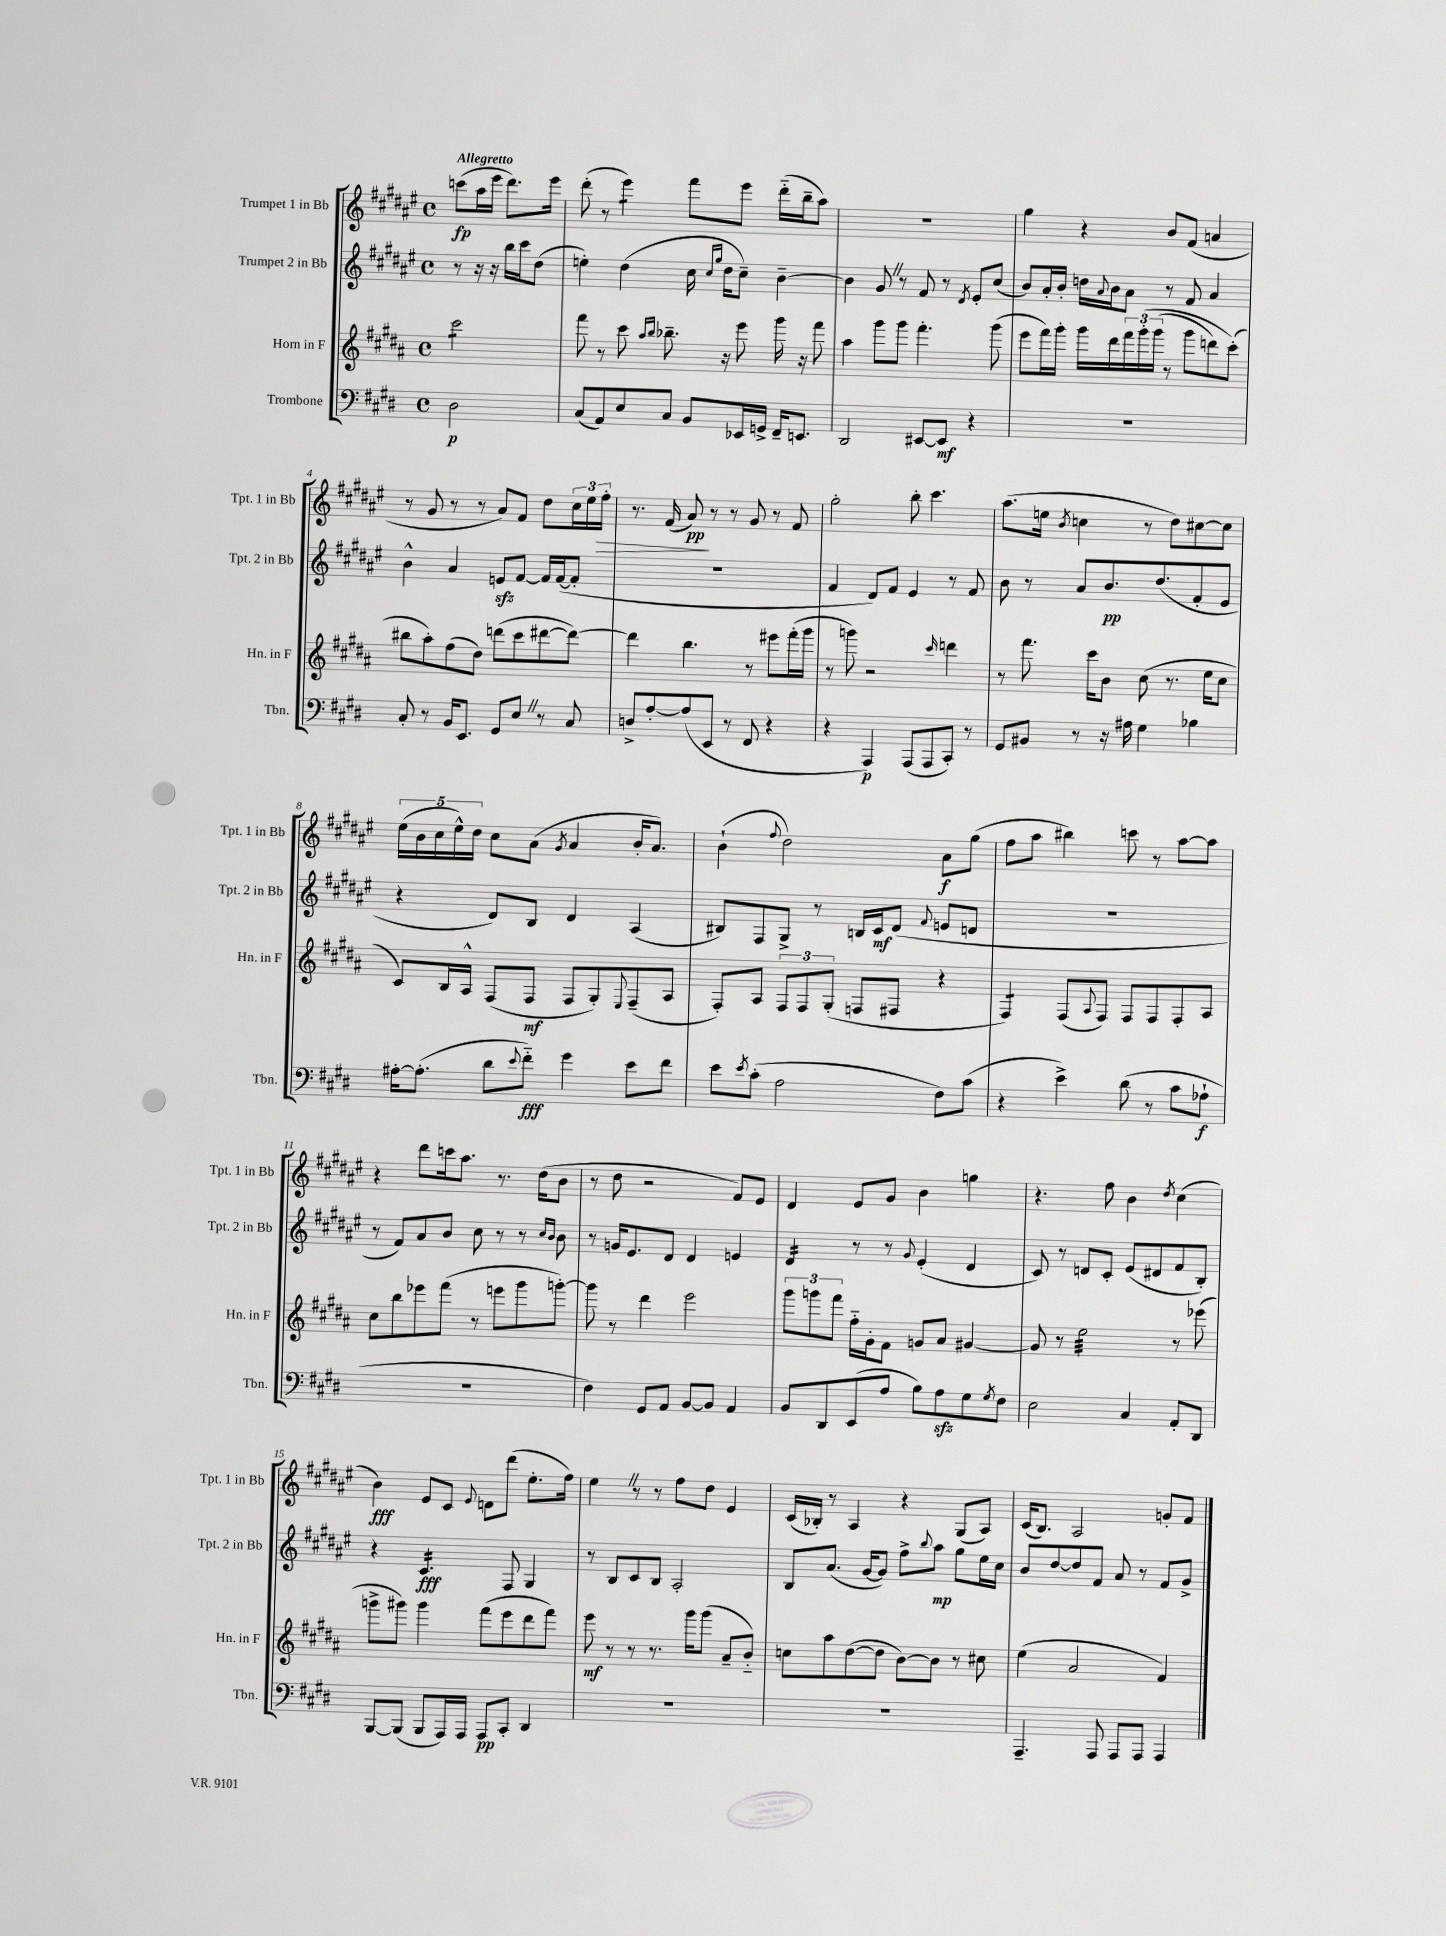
<<
\new StaffGroup <<
\new Staff = "s0" \with { instrumentName = "Trumpet 1 in Bb" shortInstrumentName = "Tpt. 1 in Bb" } {
    \clef treble \key fis \major \defaultTimeSignature \time 4/4 \partial 2 \tempo "Allegretto"
    c'''8\fp( ais''16 eis'''16 dis'''8.) eis'''16 |
    dis'''8-.( r8 eis'''4:8) fis'''8 eis'''8 dis'''16-_( b''16-- ais''8) |
    R1 |
    gis''4 r4 b'8 fis'8( a'4 |
    r8 gis'8 r8 r8 ais'8) fis'8 dis''8 \tuplet 3/2 { cis''16 eis''16 fis''16-.\> } |
    r8. fis'16( ais'8\pp\!) r8 r8 gis'8 r8 fis'8 |
    gis''2-. b''8-. cis'''4. |
    ais''8.( e''16 \acciaccatura { b'8 } c''4 r8 dis''8) cis''8~ cis''8 |
    \tuplet 5/4 { eis''16( b'16 cis''16 eis''16-^) dis''16 } cis''8 ais'8( \acciaccatura { gis'8 } ais'4 b'16-. ais'8.) |
    b'4-!( \appoggiatura { fis''8 } dis''2) ais'8\f gis''8( |
    fis''8 ais''8 bis''4) c'''8 r8 ais''8~ ais''8 |
    r4 dis'''8 c'''16 ais''8. r8. dis''16( b'8 |
    r8 dis''8 r2 fis'8) eis'8 |
    dis'4 eis'8 gis'8 b'4 g''4 |
    r4. fis''8 b'4 \acciaccatura { dis''8 } cis''4( |
    b'4\fff) eis'8 cis'8 \appoggiatura { eis'8 } d'8 dis'''8( eis''8.-. fis''16) |
    eis''4 \once \override BreathingSign.text = \markup { \musicglyph "scripts.caesura.straight" } \breathe r8 r8 fis''8 dis''8 eis'4 |
    cis'16( bes16-.) r8 ais4 r4 gis8( ais8) |
    cis'16( b8.) ais2 g'8-. fis'8 \bar "|." |
}
\new Staff = "s1" \with { instrumentName = "Trumpet 2 in Bb" shortInstrumentName = "Tpt. 2 in Bb" } {
    \clef treble \key fis \major \defaultTimeSignature \time 4/4 \partial 2
    r8 r16 r16 b''16 cis'''16 dis''8( |
    e''4-.) dis''4( cis''16 \grace { cis''16 gis''16 } dis''16 cis''8--) b'4~-- |
    b'4 gis'8 \once \override BreathingSign.text = \markup { \musicglyph "scripts.caesura.straight" } \breathe r8 fis'8 r8 \acciaccatura { dis'8 } eis'8-. cis''8( |
    b'8) ais'16-. b'16-. d''16 \appoggiatura { ais'8 } b'16 ais'8 r8 fis'8 ais'4 |
    b'4-^ ais'4 e'8\sfz fis'8~ fis'16 fis'16~( fis'8-. |
    R1 |
    fis'4 dis'8) fis'8 eis'4 r8 fis'8 |
    b'8 r8 ais'8 b'8.\pp dis''8.( fis'8-. eis'8 |
    r4 dis'8) b8 dis'4 ais4( |
    bis8) fis8 gis8-> r8 b16 cis'16\mf dis'8( \appoggiatura { fis'8 } e'8 d'8 |
    R1 |
    r8 fis'8) ais'8 b'8 cis''8 r8 r8 \grace { cis''16 b'16 } b'8 |
    r8 g'16 eis'8. dis'8 dis'4 e'4 |
    dis'4:16 r8 r8 \appoggiatura { gis'8 } eis'4-.( dis'4 |
    cis'8) r8 d'8 cis'8-. eis'8( dis'8 fis'8 b8-.) |
    r4 cis'4.:16\fff fis8 gis4 |
    r8 b8 cis'8 b8 ais2-. |
    b8 ais'8.( gis'16~ gis'8) fis''8-> \appoggiatura { b''8 } ais''8\mp gis''8 eis''16 cis''16 |
    b'8 dis''8~ dis''8 fis'8 ais'8 r8 fis'8 gis'8-> \bar "|." |
}
\new Staff = "s2" \with { instrumentName = "Horn in F" shortInstrumentName = "Hn. in F" } {
    \clef treble \key b \major \defaultTimeSignature \time 4/4 \partial 2
    cis'''2:8 |
    fis'''8 r8 cis'''8 \grace { ais''16 b''16 } bes''8.-- r16 e'''8 gis'''16 r16 fis'''8 |
    ais''4 gis'''8 gis'''8 fis'''4.-. gis'''8( |
    e'''8 fis'''16) gis'''16-. gis'''16 dis'''16 \tuplet 3/2 { fis'''16 gis'''16-.\( gis'''16( } r8 gis'''8 d'''8) cis'''8-.(\) |
    bis''8 ais''8-.) fis''8( dis''8) d'''8( cis'''8 dis'''8~ dis'''8~) |
    dis'''4 b''4. r8 eis'''8 fis'''16-.( gis'''16 |
    r8 g'''8) r2 \grace { cis'''16 } d'''4 |
    r8 fis'''8. cis'''16 b'8 cis''8( r8. e''16 cis''8 |
    cis'8) b16 ais16-^ fis8( fis8\mf fis8 gis8-.) \appoggiatura { e8 } fis8--( ais8 |
    fis8-.) ais8 \tuplet 3/2 { fis8 fis8 gis8-.( } f8 fis8 r4 |
    fis4:8) fis8( \appoggiatura { ais8 } fis8) fis8 fis8 fis8-. ais8 |
    cis''8 b''8 ees'''8 fis'''8( r8 e'''8 gis'''8 g'''8~-.) |
    g'''8 r8 dis'''4 e'''2 |
    \tuplet 3/2 { gis'''8 g'''8 fis'''8 } fis''16-_ gis'16-. fis'8 g'8 ais'8 gis'4~ |
    gis'8 r8 e''2:32 r8 ees'''8( |
    g'''8-> gis'''8) gis'''4 fis'''8( e'''8 dis'''8 fis'''8) |
    e'''8\mf r8 r8 r8. gis'''16 gis'''8( ais'8-- b'8-_) |
    c''8 ais''8 dis''8~( dis''8 b'8~) b'8 r8 cis''8 |
    e''4( ais'2 fis'4) \bar "|." |
}
\new Staff = "s3" \with { instrumentName = "Trombone" shortInstrumentName = "Tbn." } {
    \clef bass \key e \major \defaultTimeSignature \time 4/4 \partial 2
    dis2\p |
    cis8( a,8) e8 cis8 b,8 ees,16 g,16-> fis,16-- e,8. |
    dis,2 eis,8~ eis,8\mf r4 |
    R1 |
    cis8-. r8 b,16 e,8. gis,8 e8 \once \override BreathingSign.text = \markup { \musicglyph "scripts.caesura.straight" } \breathe r8 cis8 |
    d8-> a8~-. a8( e,8 r8 fis,8 r4 |
    r4 a,,4\p) a,,8( a,,8 cis,8-.) r8 |
    gis,8 bis,8 r8 r16 ais16 gis4 bes4 |
    ais16~-. ais8.-.( dis'8 \appoggiatura { e'8 } fis'8-_\fff) gis'4 e'8 fis'8 |
    e'8 \acciaccatura { e'8 } cis'8-.( a2 fis8) cis'8( |
    r4 e'4->) dis'8( r8 cis'8 aes8-!\f |
    R1 |
    fis4) gis,8 a,8 b,8~ b,8 a,4 |
    b,8 dis,8 e,8( a8 b8) a8\sfz gis8 \acciaccatura { gis8 } fis8 |
    e2 cis4 a,8-. dis,8 |
    b,,8~ b,,8( b,,8 a,,16) a,,16 a,,8\pp cis,8-. dis,4 |
    R1 |
    R1 |
    a,,4.-- a,,8 a,,8 a,,8 a,,4 \bar "|." |
}
>>
>>
